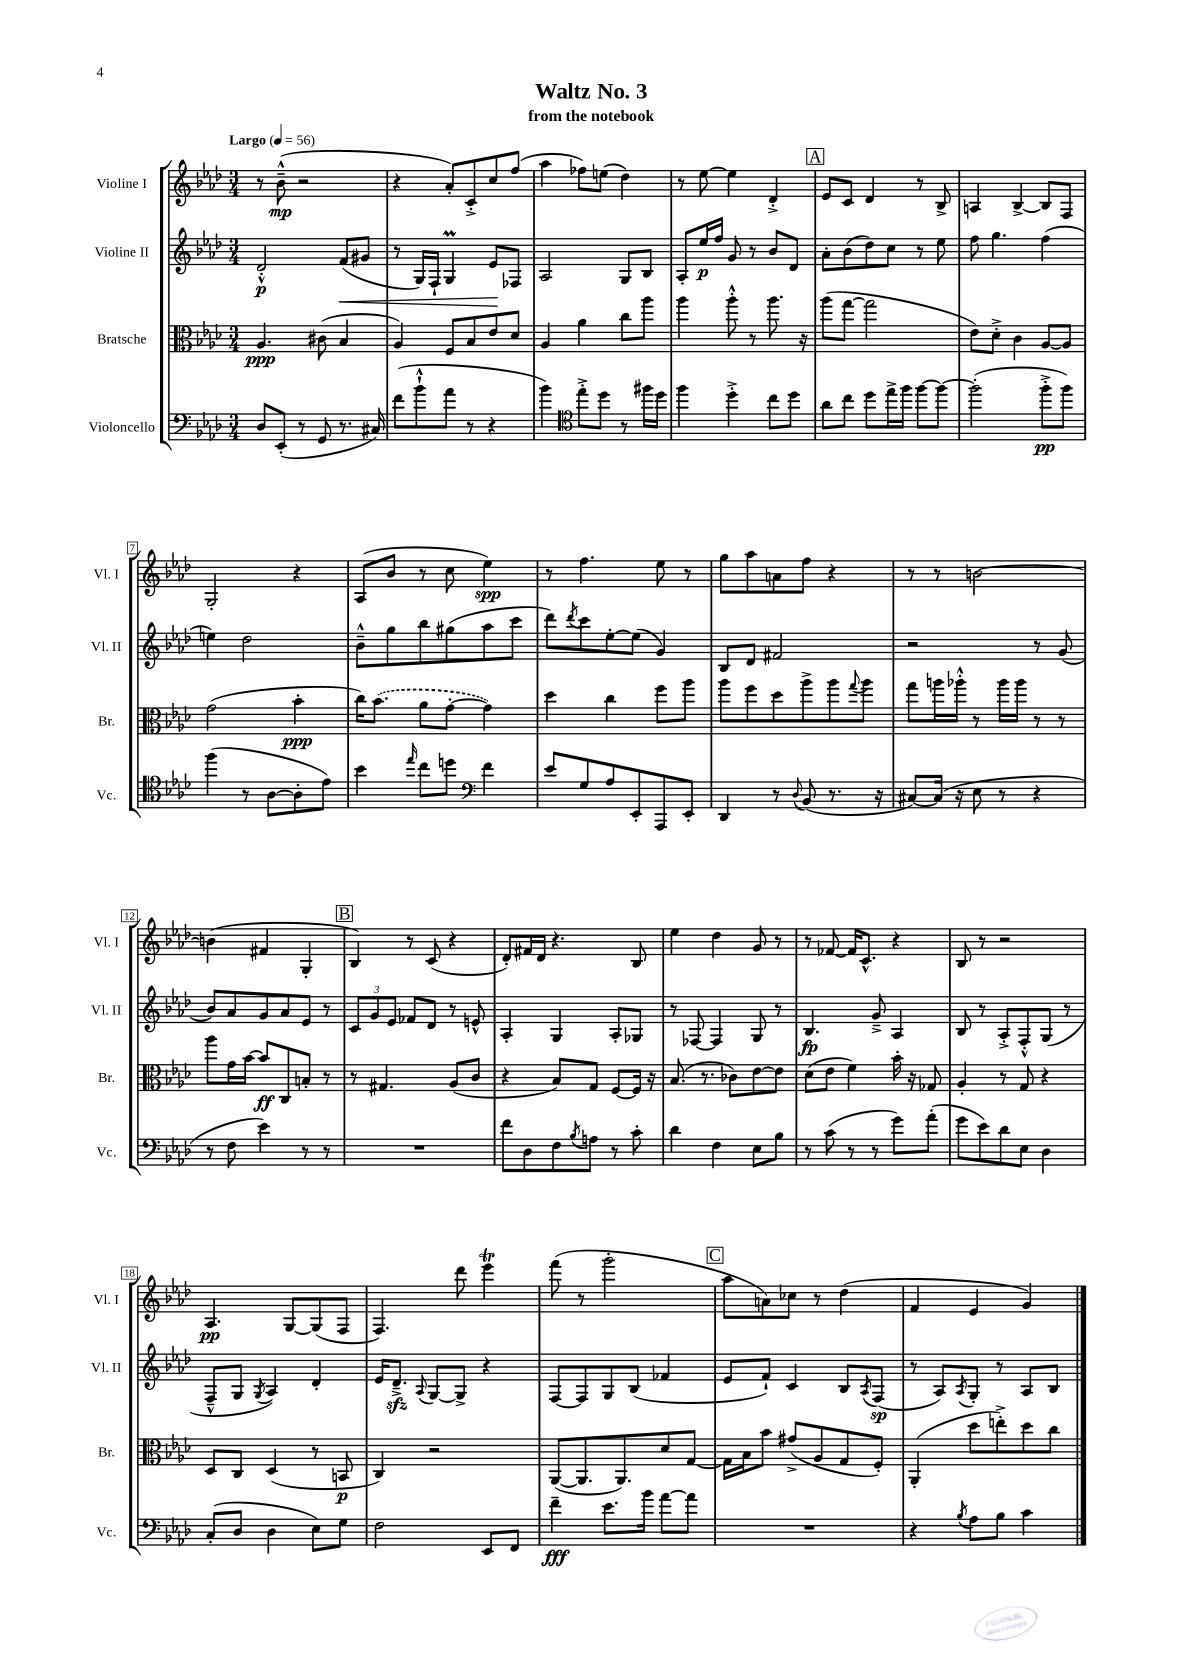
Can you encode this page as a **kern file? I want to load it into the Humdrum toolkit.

**kern	**kern	**kern	**kern
*staff4	*staff3	*staff2	*staff1
*clefF4	*clefC3	*clefG2	*clefG2
*k[b-e-a-d-]	*k[b-e-a-d-]	*k[b-e-a-d-]	*k[b-e-a-d-]
*M3/4	*M3/4	*M3/4	*M3/4
*MM56	*MM56	*MM56	*MM56
8D-	4.A-	2d-'^^	8r
(8EE-'	.	.	(8b-~^^
8r	.	.	2r
8GG	(8c#	.	.
8.r	4B-	(8f	.
.	.	8g#	.
16C#)	.	.	.
=	=	=	=
(8f	4A-)	8r	4r
8b-`^^	.	16G)	.
.	.	16F`	.
8a-	8F	4G	8a-')
8r	8B-	.	8c'^
4r	8e-	8e-	8cc
.	8d-	8F-	(8ff
=	=	=	=
4b-)	4A-	2A-	4aa-
*clefC4	*	*	*
8ee-'^	4a-	.	8ff-)
8dd-	.	.	(8ee
8r	8cc	8G	4dd-)
16ff#	8aa-	8B-	.
16dd-	.	.	.
=	=	=	=
4ff	4aa-	8A-'	8r
.	.	16ee-	[8ee-
.	.	16ff	.
4dd-'^	8aa-'^^	8g	4ee-]
.	8r	8r	.
8cc	8.aa-	8b-	4d-'^
8dd-	.	8d-	.
.	16r	.	.
=	=	=	=
8a-	(8aa-	8a-'	8e-
8cc	[8gg	(8b-	8c
8dd-	2gg]	8dd-)	4d-
16ee-^	.	8cc	.
16ff	.	.	.
[8ff	.	8r	8r
8ff_	.	8ee-	8B-^
=	=	=	=
(2ff']	8e-)	8ff	4A
.	8d-'^	4.gg	.
.	4c	.	[4B-^
8ff'^	[8A-	(4ff	8B-]
8ff)	8A-]	.	8F
=	=	=	=
(4ff	(2g	4ee)	2G'
8r	.	2dd-	.
[8A-	.	.	.
8A-']	4b-'	.	4r
8e-)	.	.	.
=	=	=	=
4b-	16cc)	8b-~^^	(8A-
.	(8.b-	.	.
.	.	8gg	8b-
16qqee-	.	.	.
8cc	8a-	8bb-	8r
8dd	[8g'	(8gg#	8cc
*clefF4	*	*	*
4f	4g])	8aa-	4ee-)
.	.	8ccc	.
=	=	=	=
8e-	4dd-	8ddd-)	8r
.	.	8qddd-	.
8G	.	8ccc	4.ff
8A-	4cc	[8ee-'	.
8EE-'	.	(8ee-]	.
8AAA-	8ff	4g)	8ee-
8EE-'	8aa-	.	8r
=	=	=	=
4DD-	8aa-	8B-	8gg
.	8ff	8d-	8aa-
8r	8dd-	2f#	8a
8qqD-	.	.	.
(8BB-	8aa-^	.	8ff
8.r	8aa-	.	4r
.	8qqgg	.	.
.	8aa-	.	.
16r	.	.	.
=	=	=	=
[8C#)	8gg	2r	8r
(16C#]	16aa	.	8r
16r	16aa-'^^	.	.
8E-	8r	.	[2b
8r	16aa-	.	.
.	16aa-	.	.
4r	8r	8r	.
.	8r	(8g	.
=	=	=	=
8r	8aa-	8b-)	(4b]
8F	16g	8a-	.
.	[16b-	.	.
4e-)	8b-]	8g	4f#
.	8C	8a-	.
8r	8B'	8e-	4G'
8r	8r	8r	.
=	=	=	=
2.r	8r	12c	4B-)
.	.	12g	.
.	4.G#	.	.
.	.	12e-	.
.	.	8f-	8r
.	.	8d-	(8c
.	(8A-	8r	4r
.	8c	8e^^	.
=	=	=	=
8f	4r	4A-'	8d-')
8D-	.	.	16f#
.	.	.	16d-
8F	8B-)	4G	4.r
8qB-	.	.	.
8A	8G	.	.
8r	[8F	8A-'	.
8c'	16F]	8G-	8B-
.	16r	.	.
=	=	=	=
4d-	(8.B-	8r	4ee-
.	.	[8F-	.
.	8.r	.	.
4F	.	4F-]	4dd-
.	8c-)	.	.
8E-	[8e-	8G	8g
8B-	8e-]	8r	8r
=	=	=	=
8r	(8d-	4.B-	8r
(8c	8e-	.	[8f-
8r	4f)	.	16f-]
.	.	.	8.c^^
8r	.	8g~^	.
8g)	16b-'	4A-	4r
.	16r	.	.
(8a-'	8G-	.	.
=	=	=	=
8g	4A-'	8B-	8B-
8e-)	.	8r	8r
8d-	8r	8A-'^	2r
8E-	8G	8F'^^	.
4D-	4r	(8G	.
.	.	8r	.
=	=	=	=
(8C'	8D-	8F~^^	4.A-
8D-	8C	8G	.
.	.	8qG	.
4D-	(4D-	4A-)	.
.	.	.	[8G
8E-)	8r	4d-'	(8G]
8G	8BB	.	8F
=	=	=	=
2F	4C)	16e-	4.F)
.	.	8.d-~^	.
.	.	8qqA-	.
.	2r	[8G	.
.	.	8G^]	8ddd-
8EE-	.	4r	4eee-
8FF	.	.	.
=	=	=	=
4f~	([8AA-	[8F	(8fff
.	8.AA-]	8F]	8r
8.e-	.	8G	2ggg'
.	8.AA-)	.	.
.	.	(8B-	.
16b-	.	.	.
[8a-	8d-	4f-	.
8a-]	[8G	.	.
=	=	=	=
2.r	16G]	8e-	8aa-
.	16B-	.	.
.	8b-	8f`)	8a)
.	(8g#^	4c	8cc-
.	8A-	.	8r
.	8G	8B-	(4dd-
.	.	8qA-	.
.	8F')	(8F	.
=	=	=	=
4r	(4AA-'	8r	4f
.	.	8A-)	.
8qB-	.	8qA-	.
8A-	8dd-	8G'	4e-
8B-	8ee'^)	8r	.
4c	8dd-	8A-	4g)
.	8cc	8B-	.
==	==	==	==
*-	*-	*-	*-
